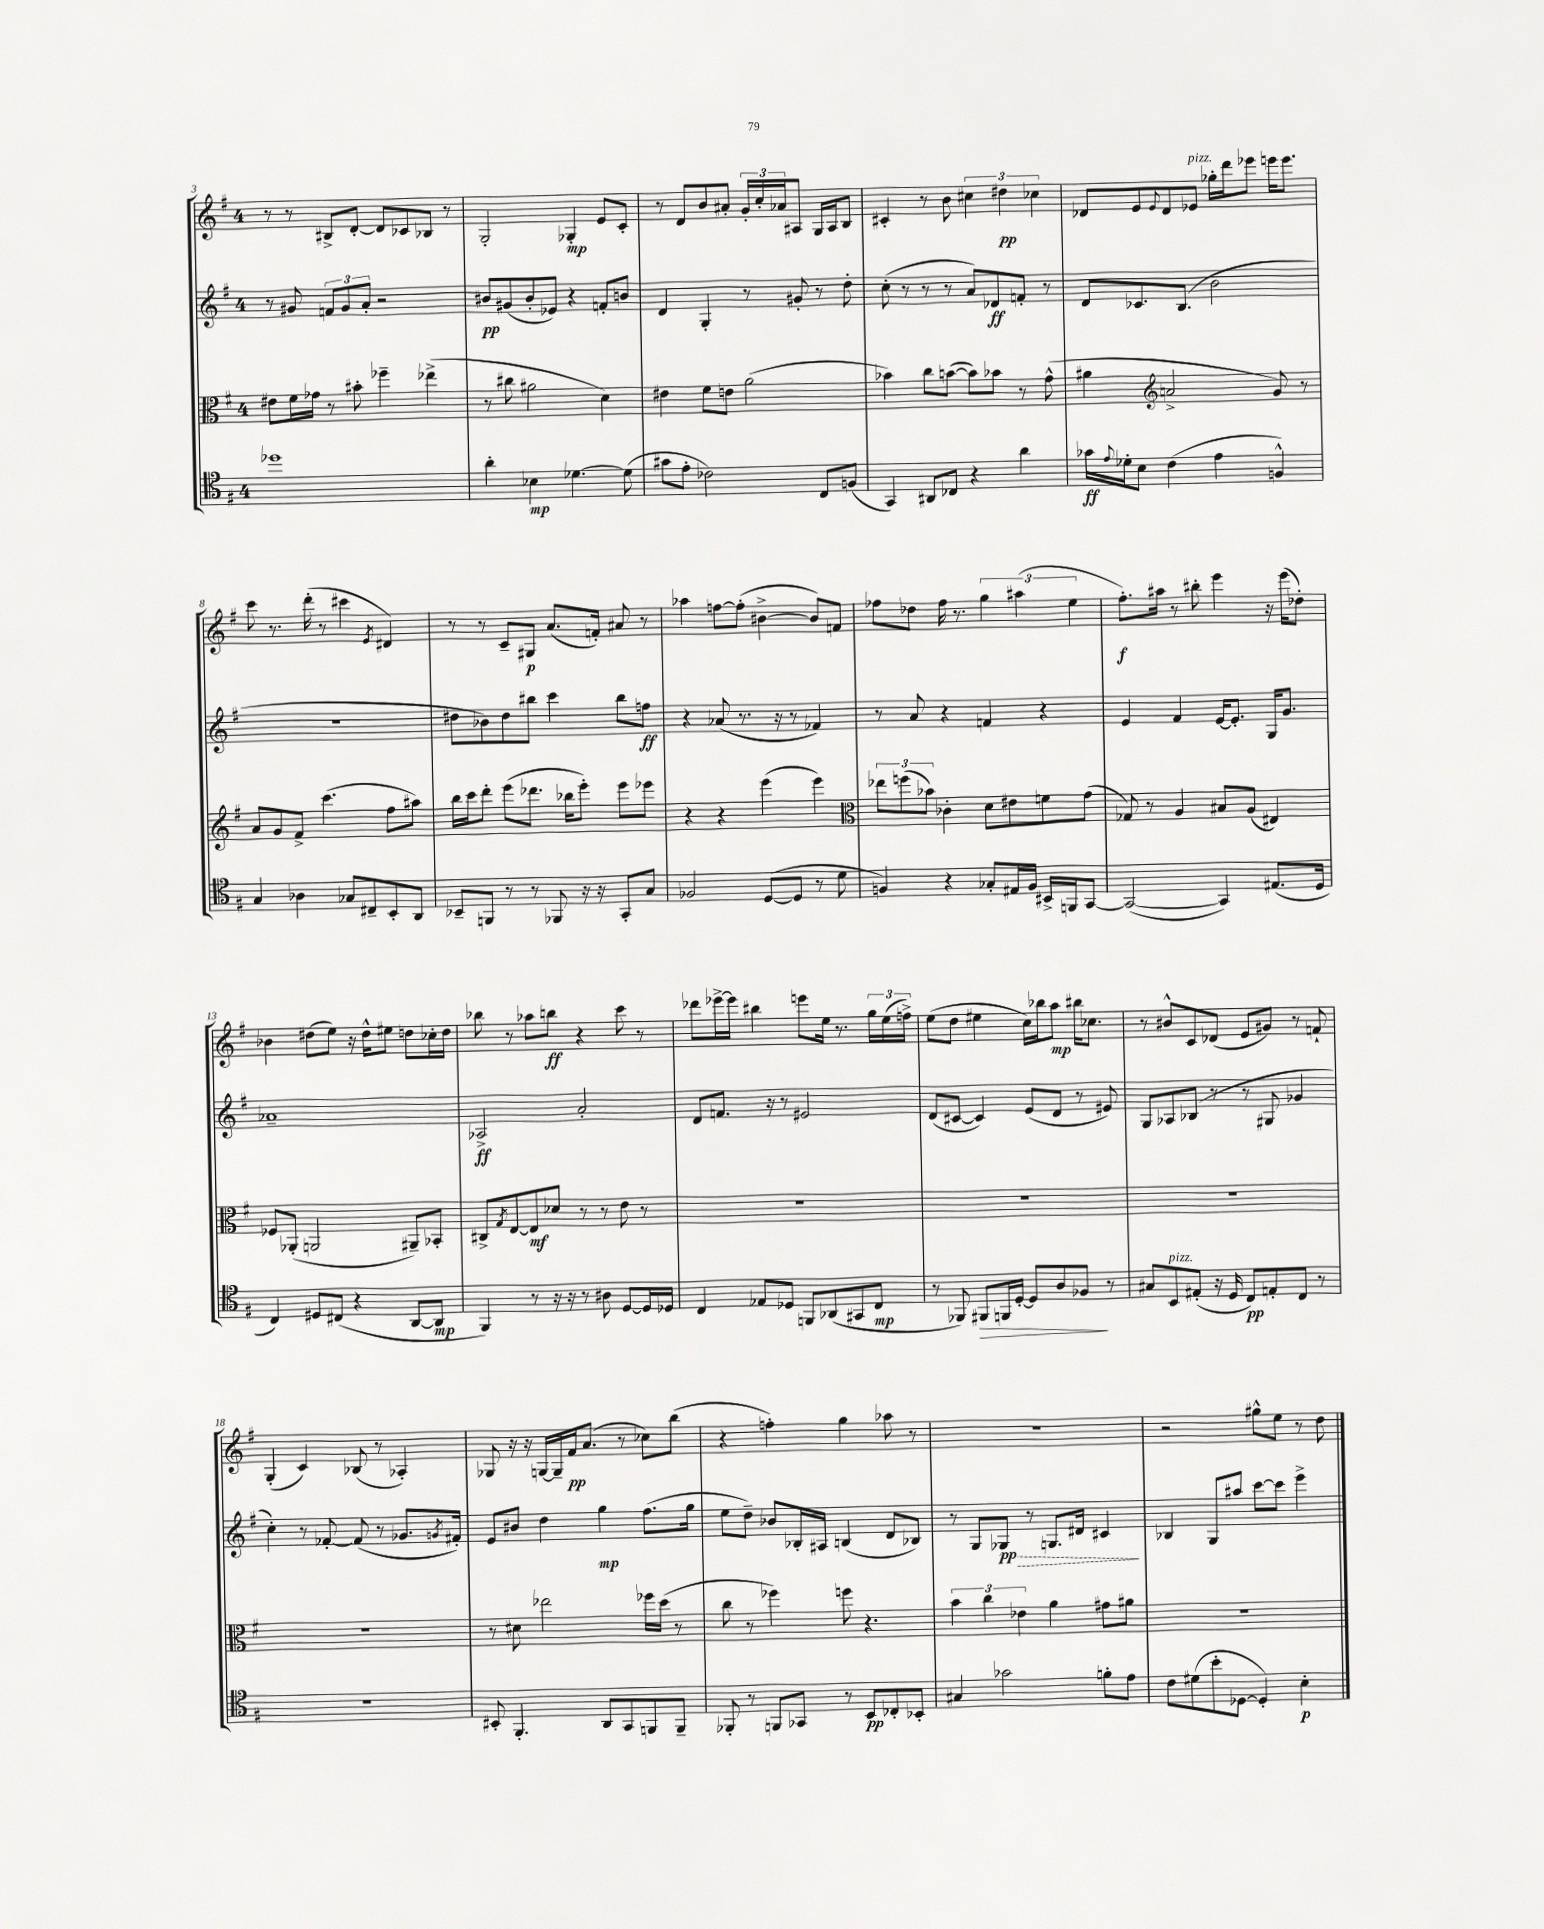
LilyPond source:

<<
\new StaffGroup <<
\new Staff = "s0" {
    \clef treble \key g \major \once \override Staff.TimeSignature.style = #'single-digit \time 4/4
    r8 r8 bis8-> d'8~-. d'8 ces'8 bes8 r8 |
    g2-. ges4-.\mp e'8 c'8-. |
    r8 d'8 b'8 ais'8-. \tuplet 3/2 { g'16-. c''16-. aes'16 } ais8 g16 ais16 b8 |
    cis'4-. r8 b'8 \tuplet 3/2 { cis''4 dis''4\pp ces''4 } |
    des'8 e'8 \appoggiatura { e'8 } des'8 ees'8^\markup { \italic "pizz." } ges''16-. d'''16 ees'''8 e'''16 e'''8. |
    c'''8 r8. d'''16-.( r8 cis'''4 \acciaccatura { e'8 } dis'4) |
    r8 r8 c'8-- gis8\p a'8.( f'16-.) ais'8 r8 |
    aes''4 f''8~ f''8-.( bis'4~-> bis'8) f'8 |
    fes''8 des''8 fes''16 r8. \tuplet 3/2 { g''4 ais''4( e''4 } |
    fis''8.-.\f) ais''16 r8 bis''8-. e'''4 r16 e'''16( des''8-.) |
    bes'4 dis''8( e''8) r16 dis''16-^ eis''8 d''8 ces''16-. d''16 |
    bes''8 r8 aes''8 b''8\ff r4 c'''8 r8 |
    des'''8 ees'''16~-> ees'''16 bis''4 e'''8 e''16 r8. \tuplet 3/2 { g''16 e''16( f''16->) } |
    e''8( d''8 eis''4 c''16) bes''16 a''8\mp bis''16 ces''8. |
    r8 bis'8-^ c'8 des'8( e'8 gis'8) r8 f'8-! |
    g4-.( c'4) bes8( r8 aes4-.) |
    ges8 r16 r16 g16~ g16-- fis'16\pp a'8.( r8 ces''8) b''8( |
    r4 f''4-.) g''4 aes''8 r8 |
    R1 |
    r2 gis''8-^ e''8 r8 d''8 \bar "|." |
}
\new Staff = "s1" {
    \clef treble \key g \major \once \override Staff.TimeSignature.style = #'single-digit \time 4/4
    r8 gis'8 \tuplet 3/2 { f'8 gis'8 a'8-. } r2 |
    bis'8\pp gis'8( bis'8-. ees'8) r4 f'8-. b'8 |
    d'4 g4-. r8 gis'8-. r8 d''8-. |
    c''8-.( r8 r8 r8 a'8) des'8\ff f'8-. r8 |
    d'8 ces'8. b8.( b'2 |
    R1 |
    dis''8 bes'8) dis''8 bis''8 c'''4 bis''8 f''8\ff |
    r4 aes'8( r8. r16 r8 fes'4) |
    r8 a'8 r4 f'4 r4 |
    e'4 fis'4 e'16~ e'8.-. g16 g'8. |
    aes'1-- |
    aes2->\ff a'2-. |
    d'8 f'8. r16 r8 eis'2 |
    d'8( cis'8~ cis'4) e'8( d'8 r8 eis'8) |
    g8 aes8 bes8( r8 r8 gis8 ges'4 |
    c''4-.) r8 fes'8~-. fes'8( r8 ges'8. \acciaccatura { g'8 } fis'16-.) |
    e'8 bis'8 d''4 g''4\mp fis''8.( g''16 |
    e''8 d''8--) bes'8 bes16-. ais16 b4( d'8 bes8) |
    r8 g8 \once \override Hairpin.style = #'dashed-line ges8\pp\> r8 g8. dis'16 cis'4\! |
    bes4 g8 ais''8 c'''8~ c'''8 e'''4-> \bar "|." |
}
\new Staff = "s2" {
    \clef alto \key g \major \once \override Staff.TimeSignature.style = #'single-digit \time 4/4
    eis'8 fis'16 ges'16 r8 bis'8-. fes''4-- ees''4->( |
    r8 cis''8 ais'2 d'4) |
    eis'4 fis'8 e'8 a'2( |
    bes'4) c''8 b'8~( b'8) bes'8 r8 g'8-^( |
    ais'4 \clef treble a'2-> g'8) r8 |
    a'8 g'8 fis'8-> c'''4.( fis''8 ais''8) |
    b''16 c'''16 d'''8-. e'''8( des'''8. bes''16 e'''8-.) e'''8 ees'''8 |
    r4 r4 e'''4( e'''4) |
    \clef alto \tuplet 3/2 { ees''8 f''8( bes'8) } ces'4-. d'8 eis'8 f'8 g'8( |
    ges8) r8 a4 bis8 a8( eis4) |
    fes8 aes,8-.( a,2 ais,8--) bes,8-. |
    cis8-> \acciaccatura { g8 } e8~ e8\mf des'8 r8 r8 e'8 r8 |
    R1 |
    R1 |
    R1 |
    R1 |
    r8 dis'8 ees''2 fes''16 d''16( r8 |
    c''8 r8 fes''4) f''8 r4. |
    \tuplet 3/2 { b'4 c''4 ees'4 } a'4 gis'8 ais'8 |
    R1 \bar "|." |
}
\new Staff = "s3" {
    \clef tenor \key g \major \once \override Staff.TimeSignature.style = #'single-digit \time 4/4
    des''1 |
    a'4-. bes4\mp des'4.~ des'8( |
    gis'8 e'8-. ces'2) c8 f8( |
    g,4) ais,8 ces8 r4 a'4 |
    ges'16\ff \appoggiatura { e'8 } des'16-. b8 c'4( e'4 f4-^) |
    g4 aes4 ges8 cis8-- b,8-. a,8 |
    bes,8-- f,8 r8 r8 fes,8 r16 r16 g,8-. g8 |
    fes2 d8~( d8 r8 d'8 |
    f4) r4 ges8-. eis16 f16 bis,16-> f,16 g,8~ |
    g,2~( g,4) eis8.( d16 |
    c4) dis8 cis8( r4 a,8~ a,8\mp |
    fis,4) r8 r16 r16 r8 ais8 d8~ d16 des16 |
    c4 ees8 des8 f,8 aes,8( gis,8 c8\mp |
    r8 fes,8) fis,8\> f,16 d16~-. d8 a8 fes8\! r8 |
    gis8 b,8^\markup { \italic "pizz." } eis8-.( r16 d16 c8\pp) e8-. c8 r8 |
    r1 |
    bis,8-. fis,4.-. a,8 g,8 f,8 f,8-- |
    fes,8-. r8 f,8 ges,8 r8 b,8\pp ces8-. bes,8-. |
    gis4 ges'2 f'8-. e'8 |
    c'8 dis'8( b'8-. des8~ des4-.) b4-.\p \bar "|." |
}
>>
>>
\layout { \context { \Score currentBarNumber = #3 } }
